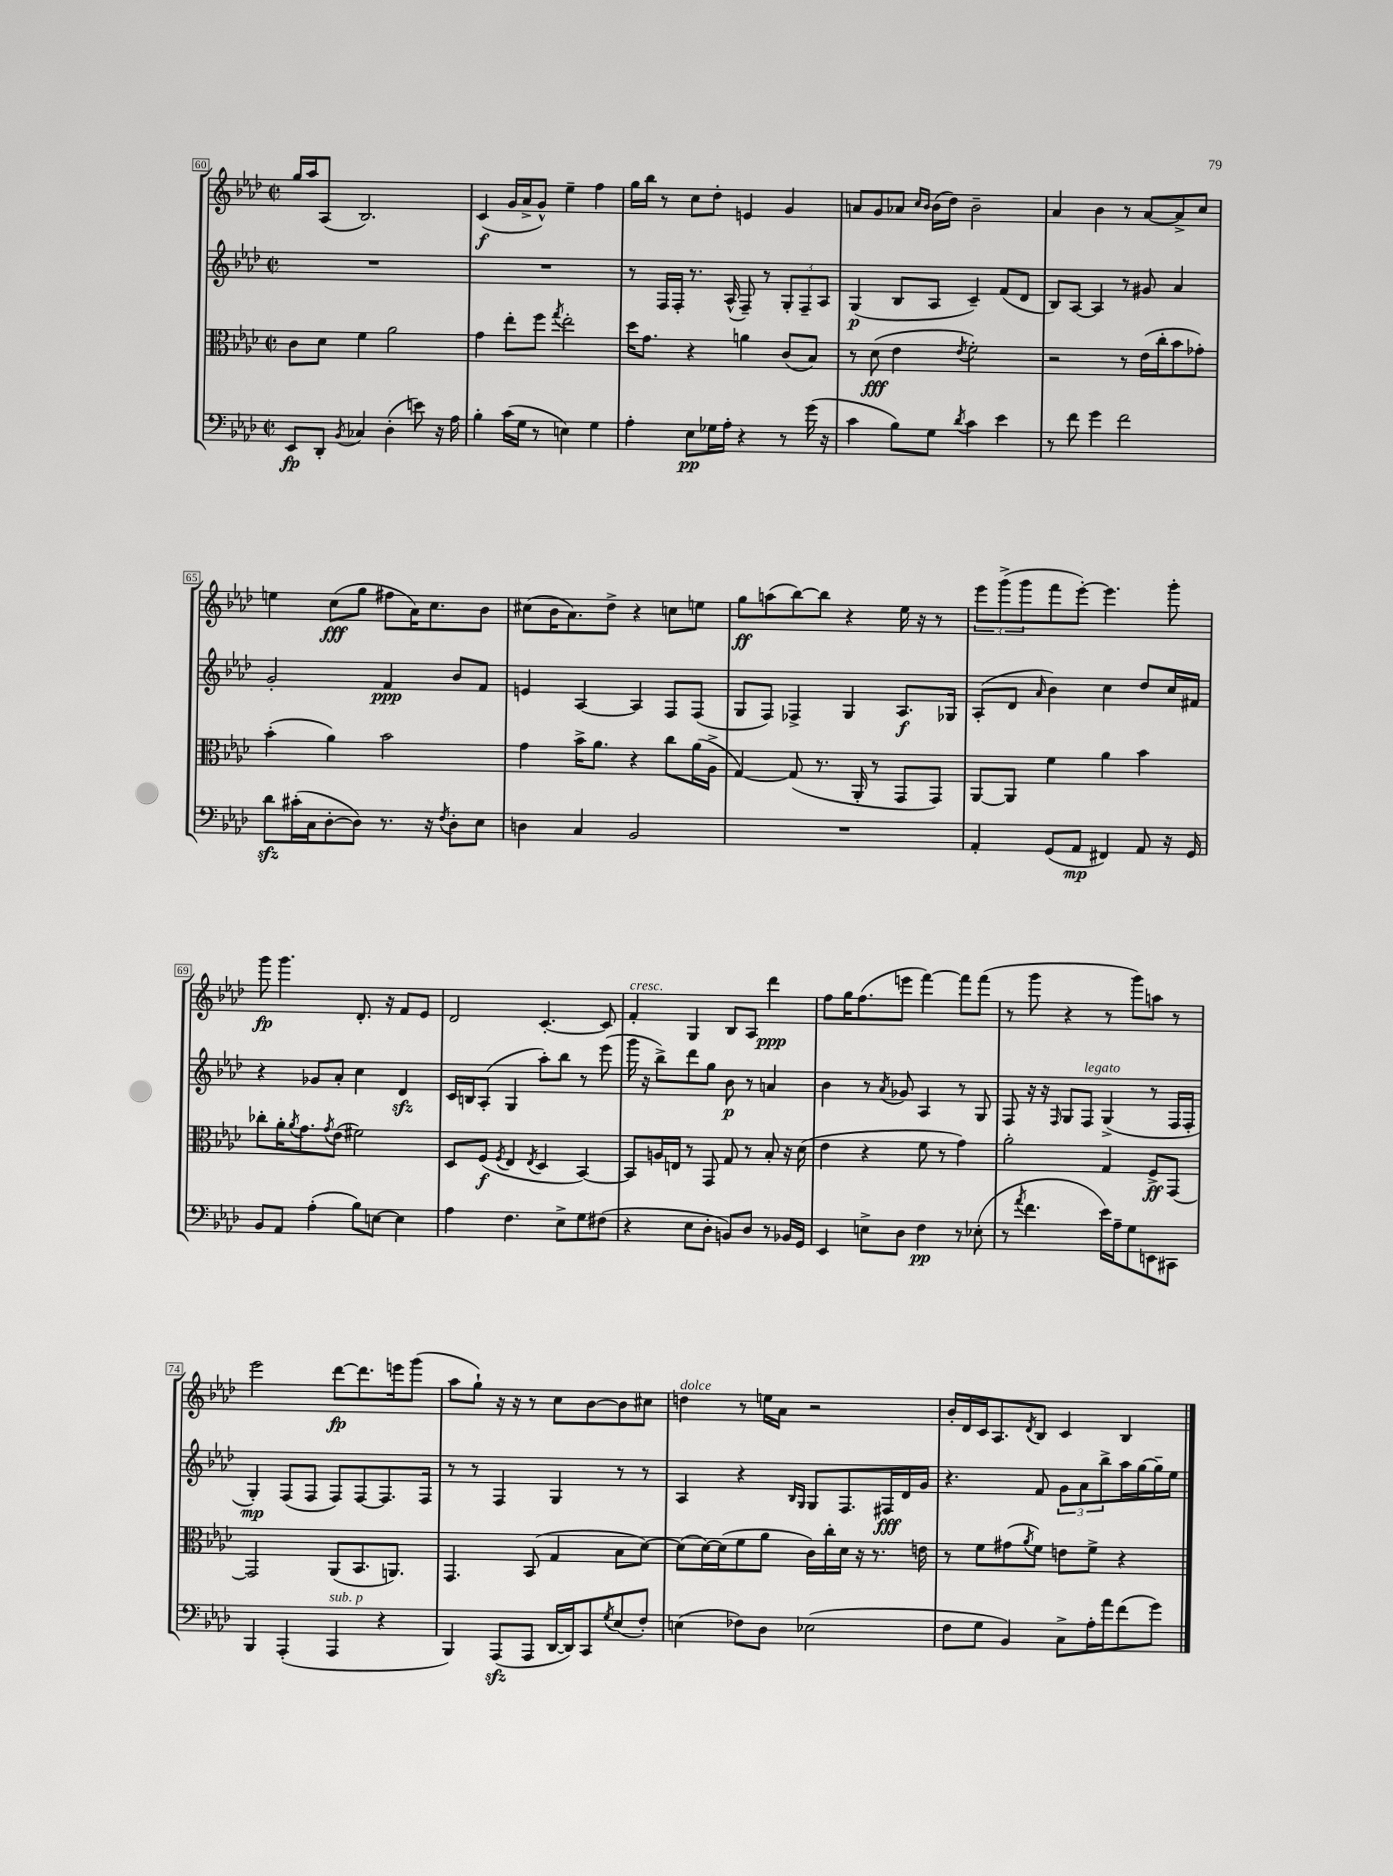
<<
\new StaffGroup <<
\new Staff = "s0" {
    \clef treble \key aes \major \defaultTimeSignature \time 2/2
    g''16 aes''16 aes8( bes2.) |
    c'4\f( g'16 aes'16-> g'8-^) ees''4-- f''4 |
    g''16 bes''16 r8 c''8 des''8-. e'4 g'4 |
    a'8 g'8 aes'8 \grace { c''16 bes'16 } bes'16( des''16) bes'2-- |
    aes'4 bes'4 r8 aes'8~ aes'8-> c''8 |
    e''4 c''8\fff( g''8 fis''8 aes'16) c''8. bes'8 |
    cis''8( bes'16 aes'8.) des''8-> r4 c''8 e''8 |
    g''8\ff a''8( bes''8~) bes''8 r4 ees''16 r16 r8 |
    \tuplet 3/2 { ees'''8 g'''8->( g'''8 } f'''8 ees'''8~-.) ees'''4. g'''8-. |
    g'''8\fp g'''4. des'8.-. r16 f'8 ees'8 |
    des'2 c'4.~-. c'8 |
    f'4-.^\markup { \italic "cresc." } g4 bes8 aes8 des'''4\ppp |
    f''8 g''16 f''8.( e'''8 f'''4~) f'''8 f'''8( |
    r8 g'''8 r4 r8 g'''8) a''8 r8 |
    ees'''2 des'''8~\fp des'''8. e'''16 g'''8( |
    aes''8 g''8-!) r16 r16 r8 c''8 bes'8~ bes'8 cis''8 |
    d''4^\markup { \italic "dolce" } r8 e''16 aes'16 r2 |
    bes'16-. des'16 c'16 aes8. \acciaccatura { des'8 } bes8 c'4 bes4 \bar "|." |
}
\new Staff = "s1" {
    \clef treble \key aes \major \defaultTimeSignature \time 2/2
    R1 |
    R1 |
    r8 f16 f16-. r8. aes16-^( f8--) r8 \tuplet 3/2 { g8-. f8-- aes8 } |
    g4\p( bes8 aes8 c'4--) f'8( des'8 |
    bes8) aes8~ aes4 r8 gis'8 aes'4 |
    g'2-. f'4\ppp bes'8 f'8 |
    e'4 aes4~ aes4 f8 f8( |
    g8 f8) fes4-> g4 aes8.\f ges16 |
    aes8-.( des'8 \grace { aes'16 } bes'4) c''4 des''8 c''16 fis'16 |
    r4 ges'8 aes'8-. c''4 des'4\sfz |
    c'16 b16 aes8-.( g4 aes''8-.) bes''8 r8 ees'''8( |
    g'''16 r16 bes''8->) des'''8 g''8 bes'8\p r8 a'4 |
    bes'4 r8 \acciaccatura { aes'8 } ges'8 aes4 r8 g8 |
    f8 r16 r16 \grace { f16 } g8 f8^\markup { \italic "legato" } g4->( r8 f16 f16-. |
    g4-.\mp) f8( f8 f8) f8~ f8. f16 |
    r8 r8 f4 g4 r8 r8 |
    aes4 r4 \grace { bes16 g16 } g8 f8. fis16\fff des'16 g'16 |
    r4. f'8 \tuplet 3/2 { g'8 aes'8 bes''8-> } aes''16 g''16~ g''16-- ees''16 \bar "|." |
}
\new Staff = "s2" {
    \clef alto \key aes \major \defaultTimeSignature \time 2/2
    c'8 des'8 f'4 aes'2 |
    g'4 ees''8-. f''8 \acciaccatura { g''8 } ees''2-. |
    des''16 g'8. r4 a'4 c'8( bes8) |
    r8 des'8\fff( ees'4 \acciaccatura { ees'8 } f'2-.) |
    r2 r8 ees'16( c''16-. bes'8 ges'8-.) |
    bes'4-.( aes'4) bes'2 |
    g'4 bes'16-> aes'8. r4 c''8 aes'16( aes16-> |
    g4~) g8( r8. aes,16-. r8 g,8 g,8) |
    aes,8~ aes,8 f'4 aes'4 bes'4 |
    ces''8-. aes'16-. \acciaccatura { aes'8 } g'8. \acciaccatura { g'8 } ees'8( fis'2) |
    des8 f8\f( \acciaccatura { f8 } ees4 \acciaccatura { ees8 } des4 bes,4~) |
    bes,8 a16 e16 r8 g,8 g8 r8 bes8-. r16 des'16( |
    ees'4 r4 f'8 r8 g'4) |
    aes'2-. g4 f8->\ff g,8~ |
    g,2 aes,8( bes,8. a,8.) |
    g,4. bes,8( g4 bes8 des'8~) |
    des'8( des'16~) des'16( f'8 aes'8 c'16) c''16-. des'16 r16 r8. e'16 |
    r8 f'8 gis'8( \acciaccatura { aes'8 } f'8) e'8 f'8-> r4 \bar "|." |
}
\new Staff = "s3" {
    \clef bass \key aes \major \defaultTimeSignature \time 2/2
    ees,8\fp des,8-. \acciaccatura { bes,8 } ces4 des4-.( e'8) r16 aes16 |
    bes4-. c'16( g16 r8 e4) g4 |
    aes4-. ees8\pp ges16 aes16-. r4 r8 g'16( r16 |
    c'4 bes8) g8 \acciaccatura { des'8 } c'4 ees'4 |
    r8 f'8 g'4 f'2 |
    des'8\sfz cis'16-.( c16 des8~-. des8) r8. r16 \acciaccatura { f8 } des8-. ees8 |
    d4 c4 bes,2 |
    R1 |
    aes,4-. g,8( aes,8\mp fis,4) aes,8 r16 g,16 |
    bes,8 aes,8 aes4-.( bes8) e8~ e4 |
    aes4 f4. ees8-> g8 fis8( |
    r4 ees8 des8-. b,8) des8 r8 bes,16 g,16 |
    ees,4 e8-> des8 f4\pp r8 ees8-.( |
    r8 \acciaccatura { aes'8 } f'4. ees'16) aes16-- g8 e,8 cis,8 |
    bes,,4 aes,,4-.( aes,,4^\markup { \italic "sub. p" } r4 |
    bes,,4) aes,,8\sfz( aes,,8 des,16~ des,16) c,8 \acciaccatura { g8 } ees8( f8-.) |
    e4( fes8) des8 ees2( |
    f8 g8 bes,4) c8-> aes16-. aes'16 f'8( g'8) \bar "|." |
}
>>
>>
\layout { \context { \Score currentBarNumber = #60 \override BarNumber.stencil = #(make-stencil-boxer 0.1 0.3 ly:text-interface::print) } }
